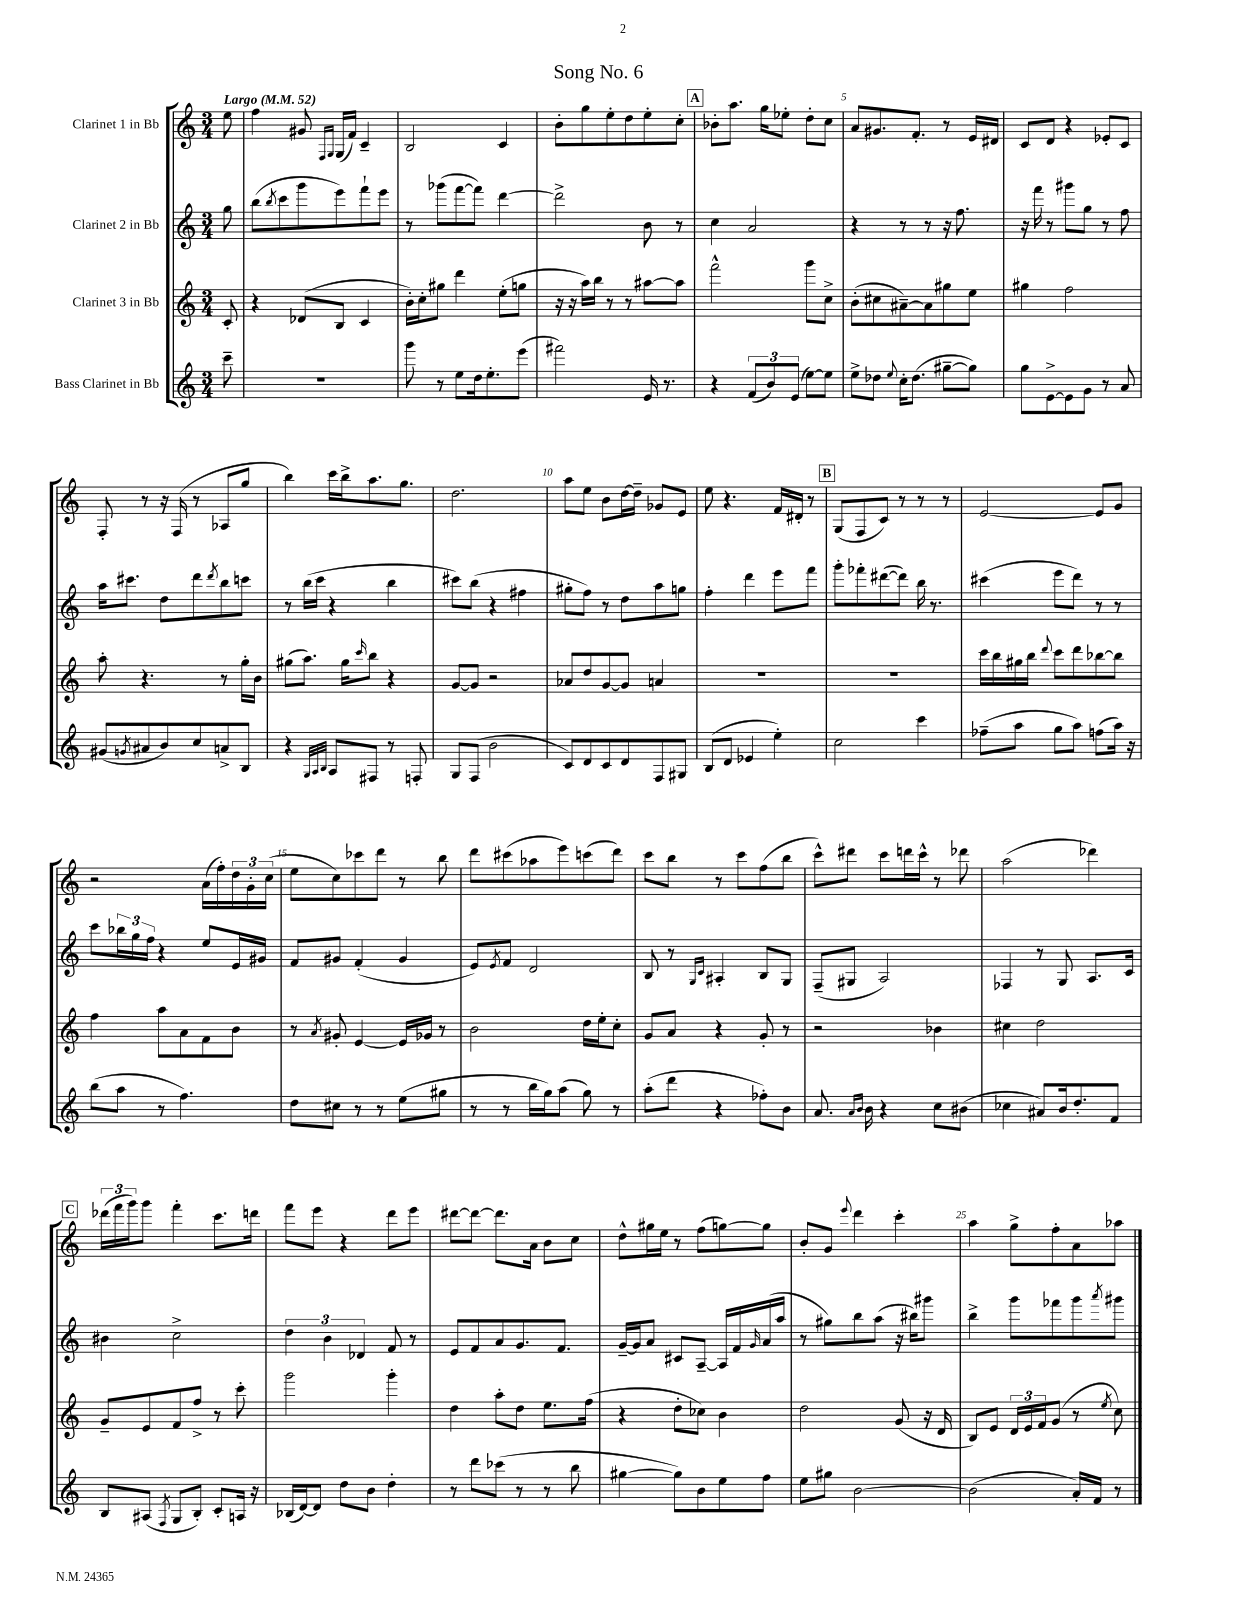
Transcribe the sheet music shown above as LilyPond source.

\header { title = "Song No. 6" }
<<
\new StaffGroup <<
\new Staff = "s0" \with { instrumentName = "Clarinet 1 in Bb" } {
    \clef treble \key c \major \numericTimeSignature \time 3/4 \partial 8 \tempo "Largo" 4 = 52
    e''8 |
    f''4 gis'8 \grace { f16 g16 } g16( f'16) c'4-- |
    b2 c'4 |
    b'8-. g''8 e''8-. d''8 e''8-. c''8-. |
    \mark \markup { \box "A" } bes'8-. a''8. g''16 ees''8-. d''8-. c''8 |
    a'8 gis'8. f'8.-. r8 e'16 dis'16 |
    c'8 d'8 r4 ees'8-. c'8 |
    f8-. r8 r16 f16( r8 aes8 g''8 |
    b''4) c'''16 b''16-> a''8. g''8. |
    d''2. |
    a''8 e''8 b'8 d''16~ d''16-- ges'8 e'8 |
    e''8 r4. f'16 dis'16-. r8 |
    \mark \markup { \box "B" } g8( f8 c'8) r8 r8 r8 |
    e'2~ e'8 g'8 |
    r2 a'16( f''16-.) \tuplet 3/2 { d''16 g'16-. c''16( } |
    e''8 c''8) ces'''8 d'''8 r8 b''8 |
    d'''8 cis'''8( aes''8 e'''8) c'''8( d'''8) |
    c'''8 b''8 r8 c'''8 f''8( b''8 |
    c'''8-^) dis'''8 c'''8 d'''16 c'''16-^ r8 des'''8 |
    a''2( des'''4) |
    \mark \markup { \box "C" } \tuplet 3/2 { des'''16( f'''16 g'''16) } g'''8 f'''4-. c'''8. d'''16 |
    f'''8 e'''8 r4 d'''8 e'''8 |
    dis'''8~ dis'''8~ dis'''8. a'16 b'8 c''8 |
    d''8-^ gis''16 e''16 r8 f''8( g''8~) g''8 |
    b'8-. g'8 \appoggiatura { e'''8 } d'''4 c'''4-. |
    a''4 g''8-> f''8-. a'8 aes''8 \bar "|." |
}
\new Staff = "s1" \with { instrumentName = "Clarinet 2 in Bb" } {
    \clef treble \key c \major \numericTimeSignature \time 3/4 \partial 8
    g''8 |
    b''8( \acciaccatura { b''8 } c'''8 g'''8 e'''8) f'''8-! e'''8 |
    r8 ges'''8( f'''8~ f'''8) d'''4~ |
    d'''2-> b'8 r8 |
    \mark \markup { \box "A" } c''4 a'2 |
    r4 r8 r8 r16 f''8. |
    r16 f'''16 r8 gis'''8 g''8 r8 f''8 |
    a''16 cis'''8. d''8 d'''8 \acciaccatura { d'''8 } b''8 c'''8 |
    r8 b''16( c'''16 r4 b''4 |
    cis'''8) b''8( r4 fis''4 |
    gis''8-. f''8) r8 d''8 a''8 g''8 |
    f''4-. d'''4 e'''8 f'''8 |
    \mark \markup { \box "B" } g'''8-. fes'''8-. dis'''8~( dis'''8) b''16 r8. |
    cis'''4( e'''8 d'''8) r8 r8 |
    c'''8 \tuplet 3/2 { bes''16 g''16 f''16 } r4 e''8 e'16 gis'16 |
    f'8 gis'8 f'4-.( gis'4 |
    e'8) \acciaccatura { e'8 } f'8 d'2 |
    b8 r8 \grace { g16 c'16 } ais4-. b8 g8 |
    f8--( gis8 a2) |
    fes4 r8 g8 a8. c'16 |
    \mark \markup { \box "C" } bis'4 c''2-> |
    \tuplet 3/2 { d''4 b'4 des'4 } f'8 r8 |
    e'8 f'8 a'8 g'8. f'8. |
    g'16~-- g'16 a'8 cis'8 a8~-- a16 f'16 \grace { g'16 } a'16( a''16 |
    r8 gis''8) b''8 a''8( r16 bis''16) gis'''8 |
    b''4-> g'''8 fes'''8 g'''8 \acciaccatura { a'''8 } gis'''8 \bar "|." |
}
\new Staff = "s2" \with { instrumentName = "Clarinet 3 in Bb" } {
    \clef treble \key c \major \numericTimeSignature \time 3/4 \partial 8
    c'8-. |
    r4 des'8( b8 c'4 |
    b'16-.) c''16-. gis''8 d'''4 e''8-.( g''8 |
    r16 r16 a''16) b''16 r8 r8 ais''8~ ais''8 |
    \mark \markup { \box "A" } f'''2-^ g'''8 c''8-> |
    b'8-.( cis''8 ais'8~--) ais'8 gis''8 e''8 |
    gis''4 f''2 |
    a''8-. r4. r8 g''16-. b'16 |
    gis''8( a''8.) gis''16 \grace { c'''16 } b''8 r4 |
    g'8~ g'8 r2 |
    aes'8 d''8 g'8~ g'8 a'4 |
    R2. |
    \mark \markup { \box "B" } R2. |
    c'''16 b''16 gis''16 b''16 \appoggiatura { d'''8 } c'''8 d'''8 bes''8~ bes''8 |
    f''4 a''8 a'8 f'8 b'8 |
    r8 \acciaccatura { a'8 } gis'8-. e'4~ e'16 ges'16 r8 |
    b'2 d''16 e''16-. c''8-. |
    g'8 a'8 r4 g'8-. r8 |
    r2 bes'4 |
    cis''4 d''2 |
    \mark \markup { \box "C" } g'8-- e'8 f'8 f''8-> r8 c'''8-. |
    g'''2 g'''4-. |
    d''4 a''8-. d''8 e''8. f''16( |
    r4 d''8-. ces''8) b'4 |
    d''2 g'8( r16 d'16 |
    b8) e'8 \tuplet 3/2 { d'16 e'16 f'16 } g'8( r8 \acciaccatura { e''8 } c''8) \bar "|." |
}
\new Staff = "s3" \with { instrumentName = "Bass Clarinet in Bb" } {
    \clef treble \key c \major \numericTimeSignature \time 3/4 \partial 8
    c'''8-- |
    R2. |
    g'''8 r8 e''8 d''16 e''8.-. e'''8( |
    fis'''2) e'16 r8. |
    \mark \markup { \box "A" } r4 \tuplet 3/2 { f'8( b'8) e'8( } e''8~) e''8 |
    e''8-> des''8 \appoggiatura { e''8 } c''16-. des''8.( gis''8~-- gis''8) |
    g''8 e'8~-> e'8 g'8 r8 a'8 |
    gis'8( \acciaccatura { g'8 } ais'8 b'8) c''8 a'8-> b8 |
    r4 \grace { g32 a32 b32 } a8 fis8 r8 f8-. |
    g8 f8( b'2 |
    c'8) d'8 c'8 d'8 f8 gis8 |
    b8( d'8 ees'4 e''4-.) |
    \mark \markup { \box "B" } c''2 c'''4 |
    fes''8--( a''8 g''8 a''8) f''8( a''16) r16 |
    b''8( a''8 r8 f''4.) |
    d''8 cis''8 r8 r8 e''8( gis''8 |
    r8 r8 b''16 g''16) a''8( g''8) r8 |
    a''8-.( d'''8 r4 fes''8-.) b'8 |
    a'8. \grace { a'16 b'16 } b'16 r4 c''8 bis'8( |
    ces''4 ais'8) b'16 d''8.-. f'8 |
    \mark \markup { \box "C" } b8 ais8( \acciaccatura { f8 } g8 b8-.) c'8-. a16 r16 |
    bes16( d'16~) d'8 d''8 b'8 d''4-. |
    r8 d'''8 ces'''8( r8 r8 b''8 |
    gis''4~ gis''8) b'8 e''8 f''8 |
    e''8 gis''8 b'2~ |
    b'2( a'16-.) f'16 r8 \bar "|." |
}
>>
>>
\layout { \context { \Score \override BarNumber.break-visibility = ##(#f #t #t) barNumberVisibility = #(every-nth-bar-number-visible 5) } }
